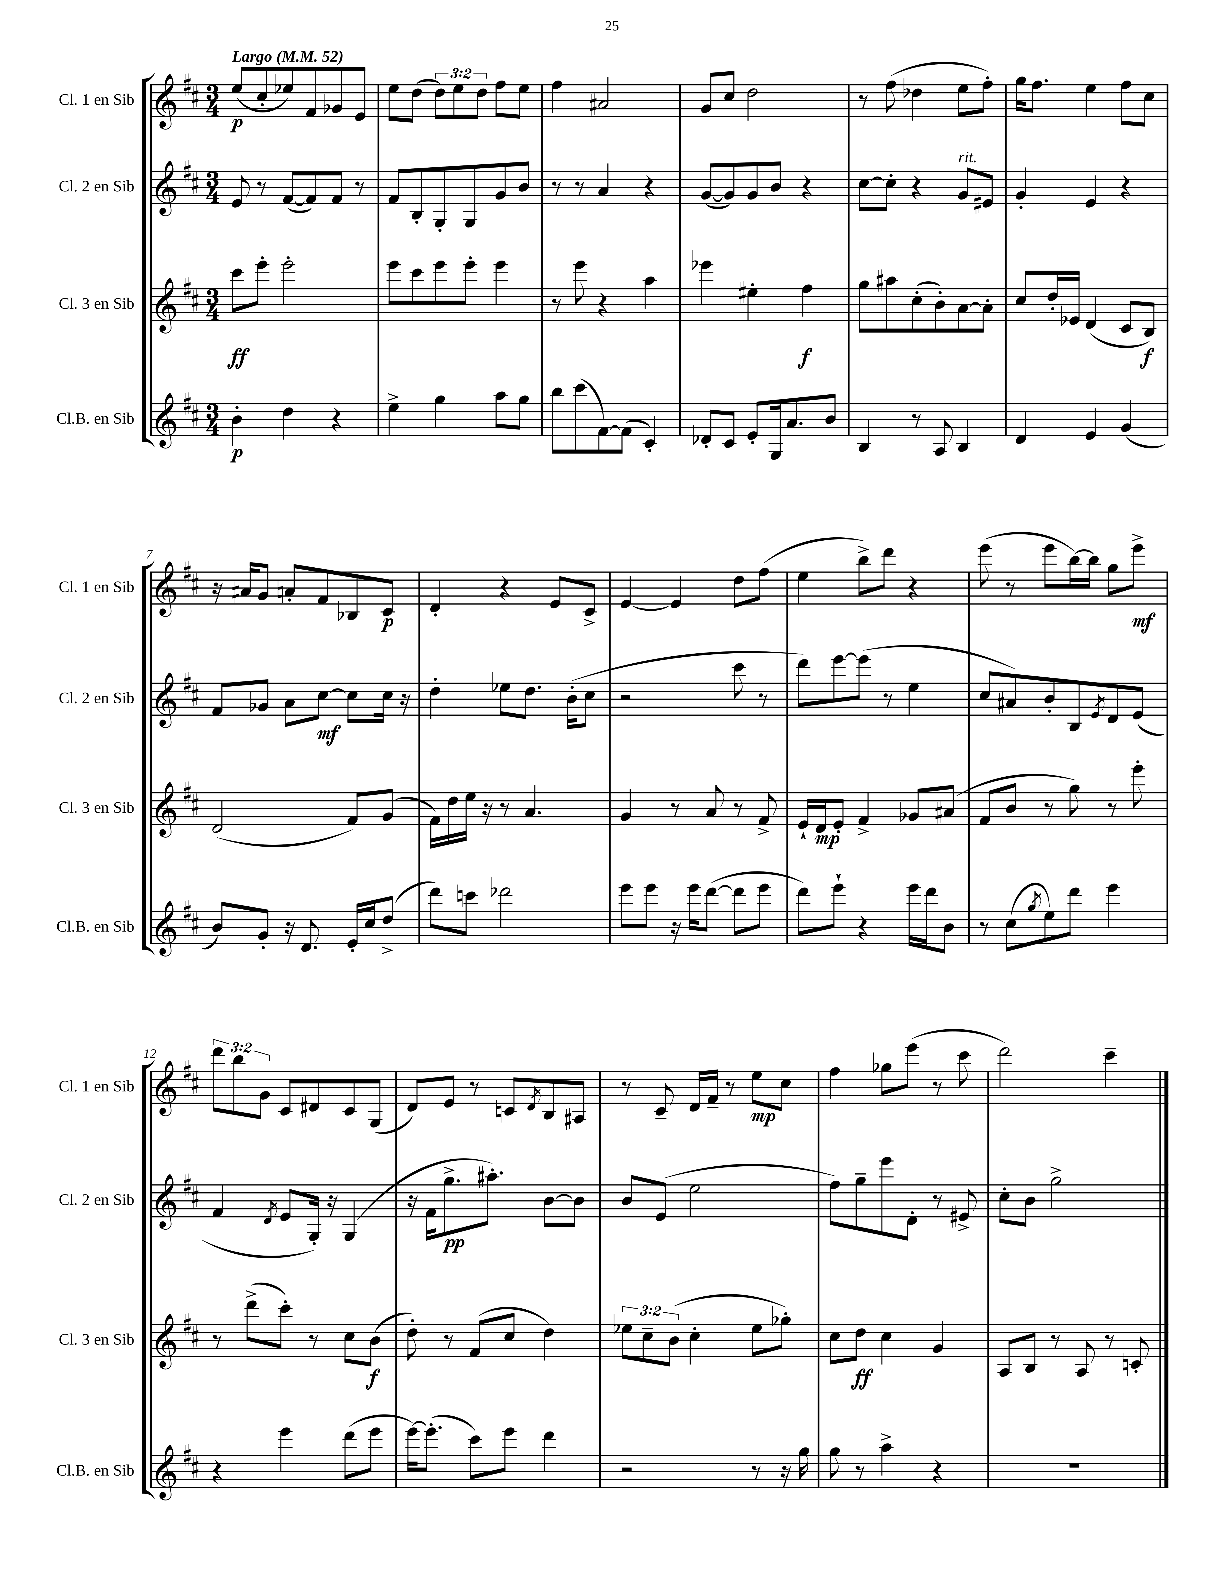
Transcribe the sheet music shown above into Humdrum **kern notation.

**kern	**dynam	**kern	**dynam	**kern	**dynam	**kern	**dynam
*part4	*part4	*part3	*part3	*part2	*part2	*part1	*part1
*staff4	*staff4	*staff3	*staff3	*staff2	*staff2	*staff1	*staff1
*I"Cl.B. en Sib	*	*I"Cl. 3 en Sib	*	*I"Cl. 2 en Sib	*	*I"Cl. 1 en Sib	*
*I'Cl.B. en Sib	*	*I'Cl. 3 en Sib	*	*I'Cl. 2 en Sib	*	*I'Cl. 1 en Sib	*
*clefG2	*	*clefG2	*	*clefG2	*	*clefG2	*
*k[f#c#]	*	*k[f#c#]	*	*k[f#c#]	*	*k[f#c#]	*
*M3/4	*	*M3/4	*	*M3/4	*	*M3/4	*
*MM52	*	*MM52	*	*MM52	*	*MM52	*
=1	=1	=1	=1	=1	=1	=1	=1
!	!	!	!	!	!	!LO:TX:a:B:t=Largo	!
4b'\	p	8ccc#\L	ff	8e/	.	(8ee/L	p
.	.	8eee'\J	.	8r	.	8cc#'/	.
4dd\	.	2eee'\	.	([8f#/L	.	8ee-X/)	.
.	.	.	.	8f#/])	.	8f#/	.
4r	.	.	.	8f#/J	.	8g-X/	.
.	.	.	.	8r	.	8e/J	.
=2	=2	=2	=2	=2	=2	=2	=2
4ee^\	.	8eee\L	.	8f#/L	.	8ee\L	.
.	.	8ccc#\	.	8B'/	.	(8dd\J	.
4gg\	.	8eee\	.	8G'/	.	12dd\L)	.
.	.	.	.	.	.	12ee\	.
.	.	8eee'\J	.	8G/	.	.	.
.	.	.	.	.	.	12dd\J	.
8aa\L	.	4eee\	.	8g/	.	8ff#\L	.
8gg\J	.	.	.	8b/J	.	8ee\J	.
=3	=3	=3	=3	=3	=3	=3	=3
8bb\L	.	8r	.	8r	.	4ff#\	.
(8ccc#\	.	8eee\	.	8r	.	.	.
[8f#\)	.	4r	.	4a/	.	2a#X/	.
(8f#\J]	.	.	.	.	.	.	.
4c#'/)	.	4aa\	.	4r	.	.	.
=4	=4	=4	=4	=4	=4	=4	=4
8d-X'/L	.	4eee-X\	.	([8g/L	.	8g/L	.
8c#/J	.	.	.	8g/])	.	8cc#/J	.
8e'/L	.	4ee#X'\	.	8g/	.	2dd\	.
16G/k	.	.	.	8b/J	.	.	.
8.a/	.	.	.	.	.	.	.
.	.	4ff#\	f	4r	.	.	.
8b/J	.	.	.	.	.	.	.
=5	=5	=5	=5	=5	=5	=5	=5
4B/	.	8gg\L	.	[8cc#\L	.	8r	.
.	.	8aa#X\	.	8cc#'\J]	.	(8ff#\	.
8r	.	(8cc#'\	.	4r	.	4dd-X\	.
8A/	.	8b'\)	.	.	.	.	.
!	!	!	!	!LO:TX:a:i:t=rit.	!	!	!
4B/	.	[8a\	.	8g/L	.	8ee\L	.
.	.	8a'\J]	.	8e#X/J	.	8ff#'\J)	.
=6	=6	=6	=6	=6	=6	=6	=6
4d/	.	8cc#/L	.	4g'/	.	16gg\KL	.
.	.	.	.	.	.	8.ff#\J	.
.	.	16dd'/L	.	.	.	.	.
.	.	16e-X/JJ	.	.	.	.	.
4e/	.	(4d/	.	4e/	.	4ee\	.
(4g/	.	8c#/L	.	4r	.	8ff#\L	.
.	.	8B/J)	f	.	.	8cc#\J	.
!!LO:LB:g=z
=7	=7	=7	=7	=7	=7	=7	=7
8b/L)	.	(2d/	.	8f#/L	.	16r	.
.	.	.	.	.	.	16a#X/KL	.
8g'/J	.	.	.	8g-X/J	.	8g/J	.
16r	.	.	.	8a\L	.	8an'/L	.
8.d/	.	.	.	.	.	.	.
.	.	.	.	[8cc#\J	mf	8f#/	.
16e'/LL	.	8f#/L)	.	8cc#\L]	.	8B-X/	.
16cc#/J	.	.	.	.	.	.	.
(8dd^/J	.	(8g/J	.	16cc#\Jk	.	8c#/J	p
.	.	.	.	16r	.	.	.
=8	=8	=8	=8	=8	=8	=8	=8
8ddd\L)	.	16f#\LL)	.	4dd'\	.	4d'/	.
.	.	16dd\	.	.	.	.	.
8cccn\J	.	16ee\JJ	.	.	.	.	.
.	.	16r	.	.	.	.	.
2ddd-X\	.	8r	.	8ee-X\L	.	4r	.
.	.	4.a/	.	8.dd\J	.	.	.
.	.	.	.	.	.	8e/L	.
.	.	.	.	(16b'\KL	.	.	.
.	.	.	.	8cc#\J	.	8c#^/J	.
=9	=9	=9	=9	=9	=9	=9	=9
8eee\L	.	4g/	.	2r	.	[4e/	.
8eee\J	.	.	.	.	.	.	.
16r	.	8r	.	.	.	4e/]	.
16eee\KL	.	.	.	.	.	.	.
([8ddd\J	.	8a/	.	.	.	.	.
8ddd\L]	.	8r	.	8ccc#\	.	8dd\L	.
8eee\J	.	8f#^/	.	8r	.	(8ff#\J	.
=10	=10	=10	=10	=10	=10	=10	=10
8ddd\L)	.	16e`/LL	.	8ddd\L)	.	4ee\	.
.	.	16d/J	mp	.	.	.	.
8eee`\J	.	8e'/J	.	[8eee\	.	.	.
4r	.	4f#^/	.	(8eee\J]	.	8bb^\L)	.
.	.	.	.	8r	.	8ddd\J	.
16eee\LL	.	8g-X/L	.	4ee\	.	4r	.
16ddd\J	.	.	.	.	.	.	.
8b\J	.	(8a#X/J	.	.	.	.	.
=11	=11	=11	=11	=11	=11	=11	=11
8r	.	8f#/L	.	8cc#/L	.	(8eee\	.
(8cc#\L	.	8b/J	.	8a#X/)	.	8r	.
8qgg/	.	.	.	.	.	.	.
8ee\)	.	8r	.	8b'/	.	8eee\L	.
8ddd\J	.	8gg\)	.	8B/	.	[16bb\L)	.
.	.	.	.	.	.	16bb\JJ]	.
.	.	.	.	8qe/	.	.	.
4eee\	.	8r	.	8d/	.	8gg\L	.
.	.	8eee'\	.	(8e/J	.	8eee^\J	mf
!!LO:LB:g=z
=12	=12	=12	=12	=12	=12	=12	=12
4r	.	8r	.	4f#/	.	12ddd\L	.
.	.	.	.	.	.	12bb\	.
.	.	(8ddd^\L	.	.	.	.	.
.	.	.	.	.	.	12g\J	.
.	.	.	.	8qd/	.	.	.
4eee\	.	8ccc#'\J)	.	8e/L	.	8c#/L	.
.	.	8r	.	16G'/Jk)	.	8d#X/	.
.	.	.	.	16r	.	.	.
(8ddd\L	.	8cc#\L	.	(4G/	.	8c#/	.
8eee\J	.	(8b\J	f	.	.	(8G/J	.
=13	=13	=13	=13	=13	=13	=13	=13
[16eee\KL)	.	8dd'\)	.	16r	.	8d/L)	.
(8.eee'\J]	.	.	.	16f#\KL	.	.	.
.	.	8r	.	8.gg^\	pp	8e/J	.
8ccc#\L)	.	(8f#/L	.	.	.	8r	.
.	.	.	.	8.aa#X'\J)	.	.	.
8eee\J	.	8cc#/J	.	.	.	8cn/L	.
.	.	.	.	.	.	8qd/	.
4ddd\	.	4dd\)	.	[8b\L	.	8B/	.
.	.	.	.	8b\J]	.	8A#X/J	.
=14	=14	=14	=14	=14	=14	=14	=14
2r	.	12ee-X\L	.	8b/L	.	8r	.
.	.	12cc#~\	.	.	.	.	.
.	.	.	.	(8e/J	.	8c#~/	.
.	.	(12b\J	.	.	.	.	.
.	.	4cc#'\	.	2ee\	.	16d/LL	.
.	.	.	.	.	.	16f#~/JJ	.
.	.	.	.	.	.	8r	.
8r	.	8ee-\L	.	.	.	8ee\L	mp
16r	.	8gg-X'\J)	.	.	.	8cc#\J	.
16gg\	.	.	.	.	.	.	.
=15	=15	=15	=15	=15	=15	=15	=15
8gg\	.	8cc#\L	.	8ff#\L)	.	4ff#\	.
8r	.	8dd\J	ff	8gg~\	.	.	.
4aa^\	.	4cc#\	.	8eee\	.	8gg-X\L	.
.	.	.	.	8d'\J	.	(8eee\J	.
4r	.	4g/	.	8r	.	8r	.
.	.	.	.	8e#X^/	.	8ccc#\	.
=16	=16	=16	=16	=16	=16	=16	=16
2.r	.	8A/L	.	8cc#'\L	.	2ddd\)	.
.	.	8B/J	.	8b\J	.	.	.
.	.	8r	.	2gg^\	.	.	.
.	.	8A/	.	.	.	.	.
.	.	8r	.	.	.	4ccc#~\	.
.	.	8cn'/	.	.	.	.	.
==	==	==	==	==	==	==	==
*-	*-	*-	*-	*-	*-	*-	*-
